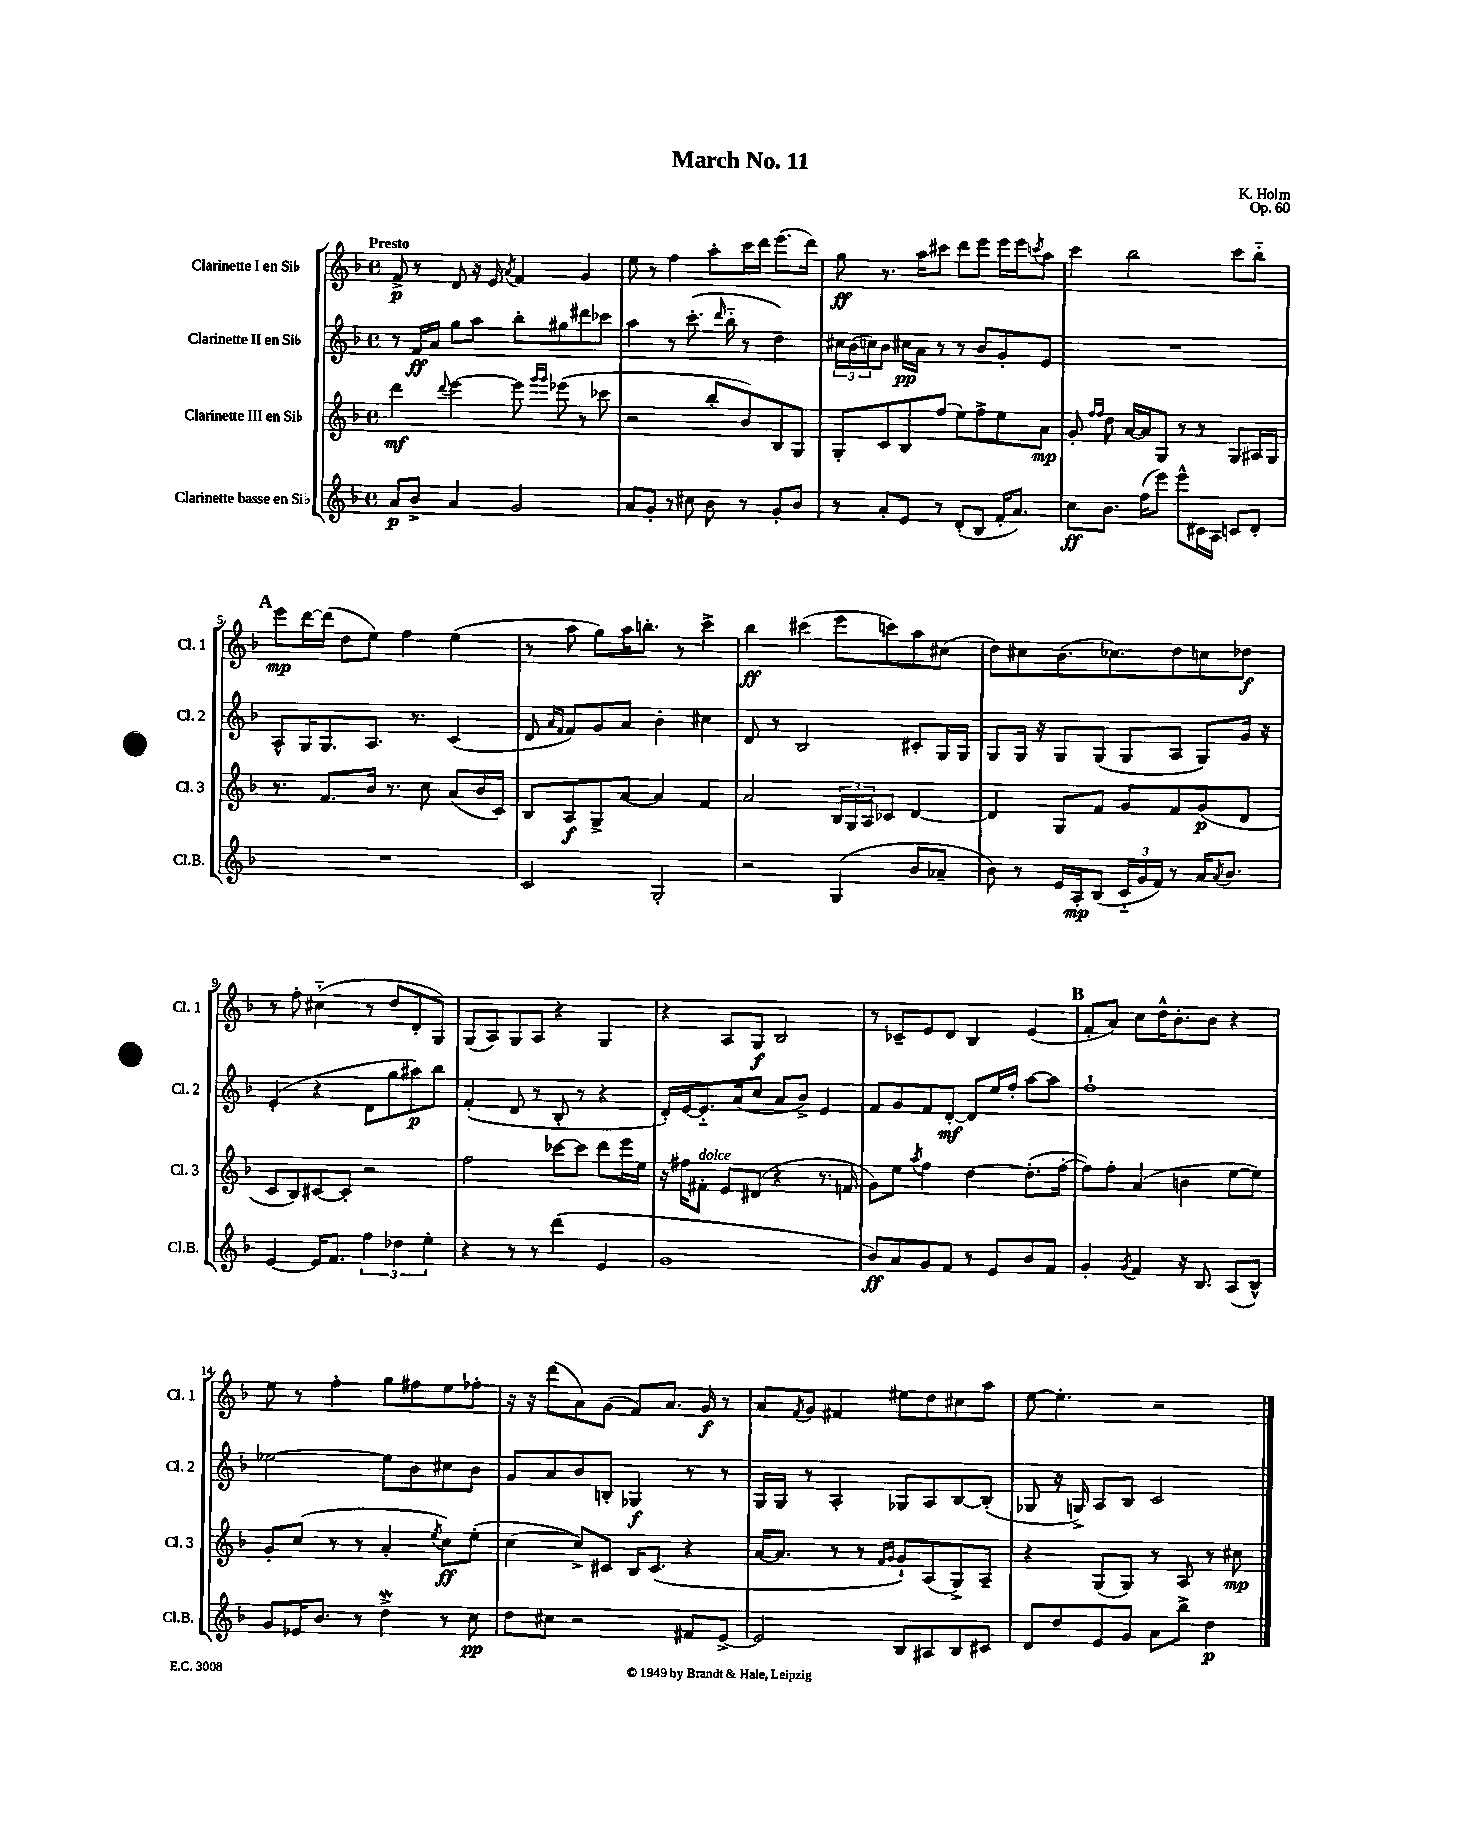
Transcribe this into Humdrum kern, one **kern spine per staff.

**kern	**dynam	**kern	**dynam	**kern	**dynam	**kern	**dynam
*part4	*part4	*part3	*part3	*part2	*part2	*part1	*part1
*staff4	*staff4	*staff3	*staff3	*staff2	*staff2	*staff1	*staff1
*I"Clarinette basse en Si♭	*	*I"Clarinette III en Si♭	*	*I"Clarinette II en Si♭	*	*I"Clarinette I en Si♭	*
*I'Cl.B.	*	*I'Cl. 3	*	*I'Cl. 2	*	*I'Cl. 1	*
*clefG2	*	*clefG2	*	*clefG2	*	*clefG2	*
*k[b-]	*	*k[b-]	*	*k[b-]	*	*k[b-]	*
*M4/4	*	*M4/4	*	*M4/4	*	*M4/4	*
*met(c)	*	*met(c)	*	*met(c)	*	*met(c)	*
=1	=1	=1	=1	=1	=1	=1	=1
!	!	!	!	!	!	!LO:TX:a:B:t=Presto	!
8a/L	p	4ddd\	mf	8r	.	8f^/	p
8b-^/J	.	.	.	16f/LL	ff	8r	.
.	.	.	.	16a/JJ	.	.	.
.	.	8qqddd/	.	.	.	.	.
4a/	.	[4eee\	.	8gg\L	.	8d/	.
.	.	.	.	8aa\J	.	16r	.
.	.	.	.	.	.	16e/	.
.	.	.	.	.	.	8qa/	.
2g/	.	8eee\]	.	8bb-'\L	.	4f/	.
.	.	16qqggg/LL	.	.	.	.	.
.	.	16qqggg/JJ	.	.	.	.	.
.	.	(8eee-X\	.	8gg#X\	.	.	.
.	.	8r	.	8ddd#X\	.	4g/	.
.	.	8ccc-X\	.	8ccc-X\J	.	.	.
=2	=2	=2	=2	=2	=2	=2	=2
8a/L	.	2r	.	4aa\	.	8ee\	.
8g'/J	.	.	.	.	.	8r	.
8r	.	.	.	8r	.	4ff\	.
8cc#X\	.	.	.	(8.ccc'\	.	.	.
8b-\	.	8bb-'/L	.	.	.	8aa'\L	.
.	.	.	.	16qqddd/	.	.	.
.	.	.	.	16bb-\	.	.	.
8r	.	8b-/)	.	8r	.	16ccc\L	.
.	.	.	.	.	.	16ddd\JJ	.
8g'/L	.	8B-/	.	4dd\)	.	(8.eee\L	.
8b-/J	.	8G/J	.	.	.	.	.
.	.	.	.	.	.	16ddd\Jk)	.
=3	=3	=3	=3	=3	=3	=3	=3
8r	.	8G'/L	.	24cc#X\LL	.	8gg\	ff
.	.	.	.	(24b-\	.	.	.
.	.	.	.	24ccn\J)	.	.	.
8a'/L	.	8c/	.	8b-\J	.	8.r	.
8e/J	.	8B-/	.	16cc#X\LL	pp	.	.
.	.	.	.	16a\JJ	.	16aa\KL	.
8r	.	(8ff/J	.	8r	.	8ccc#X\J	.
(8d'/L	.	8ee\L)	.	8r	.	8ddd\L	.
8B-/J	.	8ff^\	.	8b-/L	.	8eee\J	.
16f'/KL	.	8ee\	.	8g'/	.	16eee\LL	.
8.a/J)	.	.	.	.	.	16eee\J	.
.	.	.	.	.	.	8qcccn/	.
.	.	8a\J	mp	8e/J	.	8aa\J	.
=4	=4	=4	=4	=4	=4	=4	=4
8cc\L	ff	8g'/	.	1r	.	4ccc\	.
.	.	16qqff/LL	.	.	.	.	.
.	.	16qqff/JJ	.	.	.	.	.
8.b-\J	.	8dd\	.	.	.	.	.
.	.	[16a/LL	.	.	.	2bb-\	.
(16ff\KL	.	16a/J]	.	.	.	.	.
8eee\J)	.	8G/J	.	.	.	.	.
8eee^^\L	.	8r	.	.	.	.	.
16c#X\L	.	8r	.	.	.	.	.
16A\JJ	.	.	.	.	.	.	.
8cn/L	.	8G/L	.	.	.	8ccc\L	.
8d'/J	.	16A#X/L	.	.	.	8bb-\J	.
.	.	16G/JJ	.	.	.	.	.
!!LO:LB:g=z
!!LO:REH:place=s1:t=A
=5	=5	=5	=5	=5	=5	=5	=5
1r	.	8.r	.	8A^^/L	.	8eee\L	mp
.	.	.	.	16G/K	.	[16ddd\L	.
.	.	8.f/L	.	8.G/	.	(16ddd\JJ]	.
.	.	.	.	.	.	8dd\L	.
.	.	16b-/Jk	.	8.A/J	.	8ee\J)	.
.	.	8.r	.	.	.	.	.
.	.	.	.	.	.	4ff\	.
.	.	.	.	8.r	.	.	.
.	.	8cc\	.	.	.	.	.
.	.	(8a/L	.	(4c/	.	(4ee\	.
.	.	16b-/L	.	.	.	.	.
.	.	16c/JJ)	.	.	.	.	.
=6	=6	=6	=6	=6	=6	=6	=6
2c/	.	8B-/L	.	8d/	.	8r	.
.	.	.	.	16qqa/LL	.	.	.
.	.	.	.	16qqf/JJ	.	.	.
.	.	8A/	f	8f/L)	.	8aa\	.
.	.	8G^/	.	8g/	.	8gg\L)	.
.	.	[8a/J	.	8a/J	.	16aa\K	.
.	.	.	.	.	.	8.bbn'\J	.
2G'/	.	4a/]	.	4b-'\	.	.	.
.	.	.	.	.	.	8r	.
.	.	4f/	.	4cc#X\	.	4ccc^\	.
=7	=7	=7	=7	=7	=7	=7	=7
2r	.	2a/	.	8d/	.	4bb-\	ff
.	.	.	.	8r	.	.	.
.	.	.	.	2B-/	.	(4ccc#X\	.
(4G/	.	24B-/LL	.	.	.	8eee\L	.
.	.	24G/	.	.	.	.	.
.	.	24A/J	.	.	.	.	.
.	.	8c-X/J	.	.	.	8cccn\)	.
8b-/L	.	[4d/	.	8c#X'/L	.	8aa\	.
8a-X~/J	.	.	.	16G/L	.	(8cc#X\J	.
.	.	.	.	16G/JJ	.	.	.
=8	=8	=8	=8	=8	=8	=8	=8
8b-\)	.	4d/]	.	8G/L	.	8dd\L)	.
8r	.	.	.	16G/Jk	.	8cc#X\	.
.	.	.	.	16r	.	.	.
16e/LL	.	8G/L	.	8G/L	.	(8.b-\	.
16A'/J	mp	.	.	.	.	.	.
(8B-/J	.	8f/J	.	(8G/J	.	.	.
.	.	.	.	.	.	8.cc-X\)	.
24c/LL	.	8g/L	.	8G/L	.	.	.
24g/	.	.	.	.	.	.	.
24f/JJ)	.	.	.	.	.	.	.
8r	.	8f/	.	8A/J	.	8dd\	.
16a/KL	.	(8g/	p	8G/L)	.	8ccn\	.
8qa/	.	.	.	.	.	.	.
8.b-/J	.	.	.	.	.	.	.
.	.	8d/J	.	16g/Jk	.	8dd-X\J	f
.	.	.	.	16r	.	.	.
!!LO:LB:g=z
=9	=9	=9	=9	=9	=9	=9	=9
[4e/	.	8c/L	.	(4e'/	.	8r	.
.	.	8B-/)	.	.	.	8ff'\	.
16e/KL]	.	[8c#X/	.	4r	.	(4cc#X\	.
8.f/J	.	.	.	.	.	.	.
.	.	8c#'/J]	.	.	.	.	.
6ff\	.	2r	.	8d\L	.	8r	.
.	.	.	.	8gg\	.	8dd/L	.
6dd-X\	.	.	.	.	.	.	.
.	.	.	.	8aa#X\)	p	8d'/	.
6ee'\	.	.	.	.	.	.	.
.	.	.	.	8bb-\J	.	8G/J)	.
=10	=10	=10	=10	=10	=10	=10	=10
4r	.	2ff\	.	(4f'/	.	(8G/L	.
.	.	.	.	.	.	8A/)	.
8r	.	.	.	8d/	.	8G/	.
8r	.	.	.	8r	.	8A/J	.
(4ddd\	.	[8ccc-X\L	.	8B-'/	.	4r	.
.	.	8ccc-\J]	.	8r	.	.	.
4e/	.	8ddd\L	.	4r	.	4G/	.
.	.	16eee\L	.	.	.	.	.
.	.	16ee\JJ	.	.	.	.	.
=11	=11	=11	=11	=11	=11	=11	=11
1g	.	16r	.	16d'/LL)	.	4r	.
.	.	16ff#X\KL	.	[16e/J	.	.	.
!	!	!LO:TX:a:i:t=dolce	!	!	!	!	!
.	.	8f#X'\J	.	8.e/]	.	.	.
.	.	8e/L	.	.	.	8A/L	.
.	.	.	.	(16a/k	.	.	.
.	.	(8d#X/J	.	8cc/J	.	8G/J	f
.	.	4r	.	8a/L	.	2B-/	.
.	.	.	.	8b-^/J)	.	.	.
.	.	8.r	.	4e/	.	.	.
.	.	16fn/	.	.	.	.	.
=12	=12	=12	=12	=12	=12	=12	=12
8b-/L)	ff	8g\L)	.	8f/L	.	8r	.
8a/	.	8ee\J	.	8g/	.	8c-X~/L	.
.	.	8qaa/	.	.	.	.	.
8g/	.	4ff\	.	8f/	.	8e/	.
8f/J	.	.	.	[8d'/J	mf	8d/J	.
8r	.	[4dd\	.	8d/L]	.	4B-/	.
8e/L	.	.	.	16ee/L	.	.	.
.	.	.	.	16ff'/JJ	.	.	.
8b-/	.	(8.dd'\L]	.	[8aa\L	.	(4e/	.
8f/J	.	.	.	8aa\J]	.	.	.
.	.	[16ff'\Jk	.	.	.	.	.
!!LO:REH:place=s1:t=B
=13	=13	=13	=13	=13	=13	=13	=13
4g'/	.	8ff\L])	.	1ff`	.	8f'/L	.
.	.	8ff'\J	.	.	.	8a/J)	.
8qg/	.	.	.	.	.	.	.
4f/	.	(4a/	.	.	.	8cc\L	.
.	.	.	.	.	.	16dd^^\K	.
.	.	.	.	.	.	8.b-'\	.
16r	.	4bn\	.	.	.	.	.
8.B-/	.	.	.	.	.	.	.
.	.	.	.	.	.	8b-\J	.
(8A/L	.	[8ee\L	.	.	.	4r	.
8B-^^/J)	.	8ee\J])	.	.	.	.	.
!!LO:LB:g=z
=14	=14	=14	=14	=14	=14	=14	=14
8g/L	.	8g'/L	.	[2ee-X\	.	8ee\	.
16e-X/K	.	(8cc/J	.	.	.	8r	.
8.b-/J	.	.	.	.	.	.	.
.	.	8r	.	.	.	4ff'\	.
8r	.	8r	.	.	.	.	.
4ddW^\	.	4a'/	.	8ee-\L]	.	8gg\L	.
.	.	.	.	8b-\	.	8ff#X\	.
.	.	8qee/	.	.	.	.	.
8r	.	8cc\L)	ff	8cc#X\	.	8ee\	.
8cc\	pp	(8ee'\J	.	8b-\J	.	8ff-X'\J	.
=15	=15	=15	=15	=15	=15	=15	=15
8dd\L	.	[4cc\	.	8g/L	.	16r	.
.	.	.	.	.	.	16r	.
8cc#X\J	.	.	.	8a/	.	(8ddd\L	.
2r	.	8cc^/L])	.	8b-/	.	8a\)	.
.	.	8c#X/J	.	8Bn'/J	.	(8g\J	.
.	.	16B-/KL	.	4G-X/	f	8f/L)	.
.	.	(8.c#/J	.	.	.	.	.
.	.	.	.	.	.	8.a/J	.
8f#X/L	.	4r	.	8r	.	.	.
.	.	.	.	.	.	16g/	f
[8e^/J	.	.	.	8r	.	8r	.
=16	=16	=16	=16	=16	=16	=16	=16
2e/]	.	[16a/KL	.	16G/LL	.	8a/L	.
.	.	8.a/J]	.	16G/JJ	.	.	.
.	.	.	.	.	.	8qf/	.
.	.	.	.	8r	.	8g/J	.
.	.	8r	.	4A'/	.	4f#X/	.
.	.	8r	.	.	.	.	.
.	.	16qqf/LL	.	.	.	.	.
.	.	16qqg/JJ	.	.	.	.	.
8B-/L	.	8g`/L)	.	8G-X/L	.	8ee#X\L	.
8A#X/	.	(8A/	.	8A/	.	8dd\	.
8B-/	.	8G^/)	.	[8B-/	.	8cc#X\	.
8c#X/J	.	8A~/J	.	(8B-'/J]	.	8aa\J	.
=17	=17	=17	=17	=17	=17	=17	=17
8d/L	.	4r	.	8G-X/	.	[8ee\	.
8dd/	.	.	.	16r	.	4.ee'\]	.
.	.	.	.	16Gn^/)	.	.	.
8e/	.	(8G/L	.	8A/L	.	.	.
8g/J	.	8G/J)	.	8B-/J	.	.	.
8a\L	.	8r	.	2c/	.	2r	.
8bb-^\J	.	8A/	.	.	.	.	.
4dd\	p	8r	.	.	.	.	.
.	.	8cc#X\	mp	.	.	.	.
==	==	==	==	==	==	==	==
*-	*-	*-	*-	*-	*-	*-	*-
